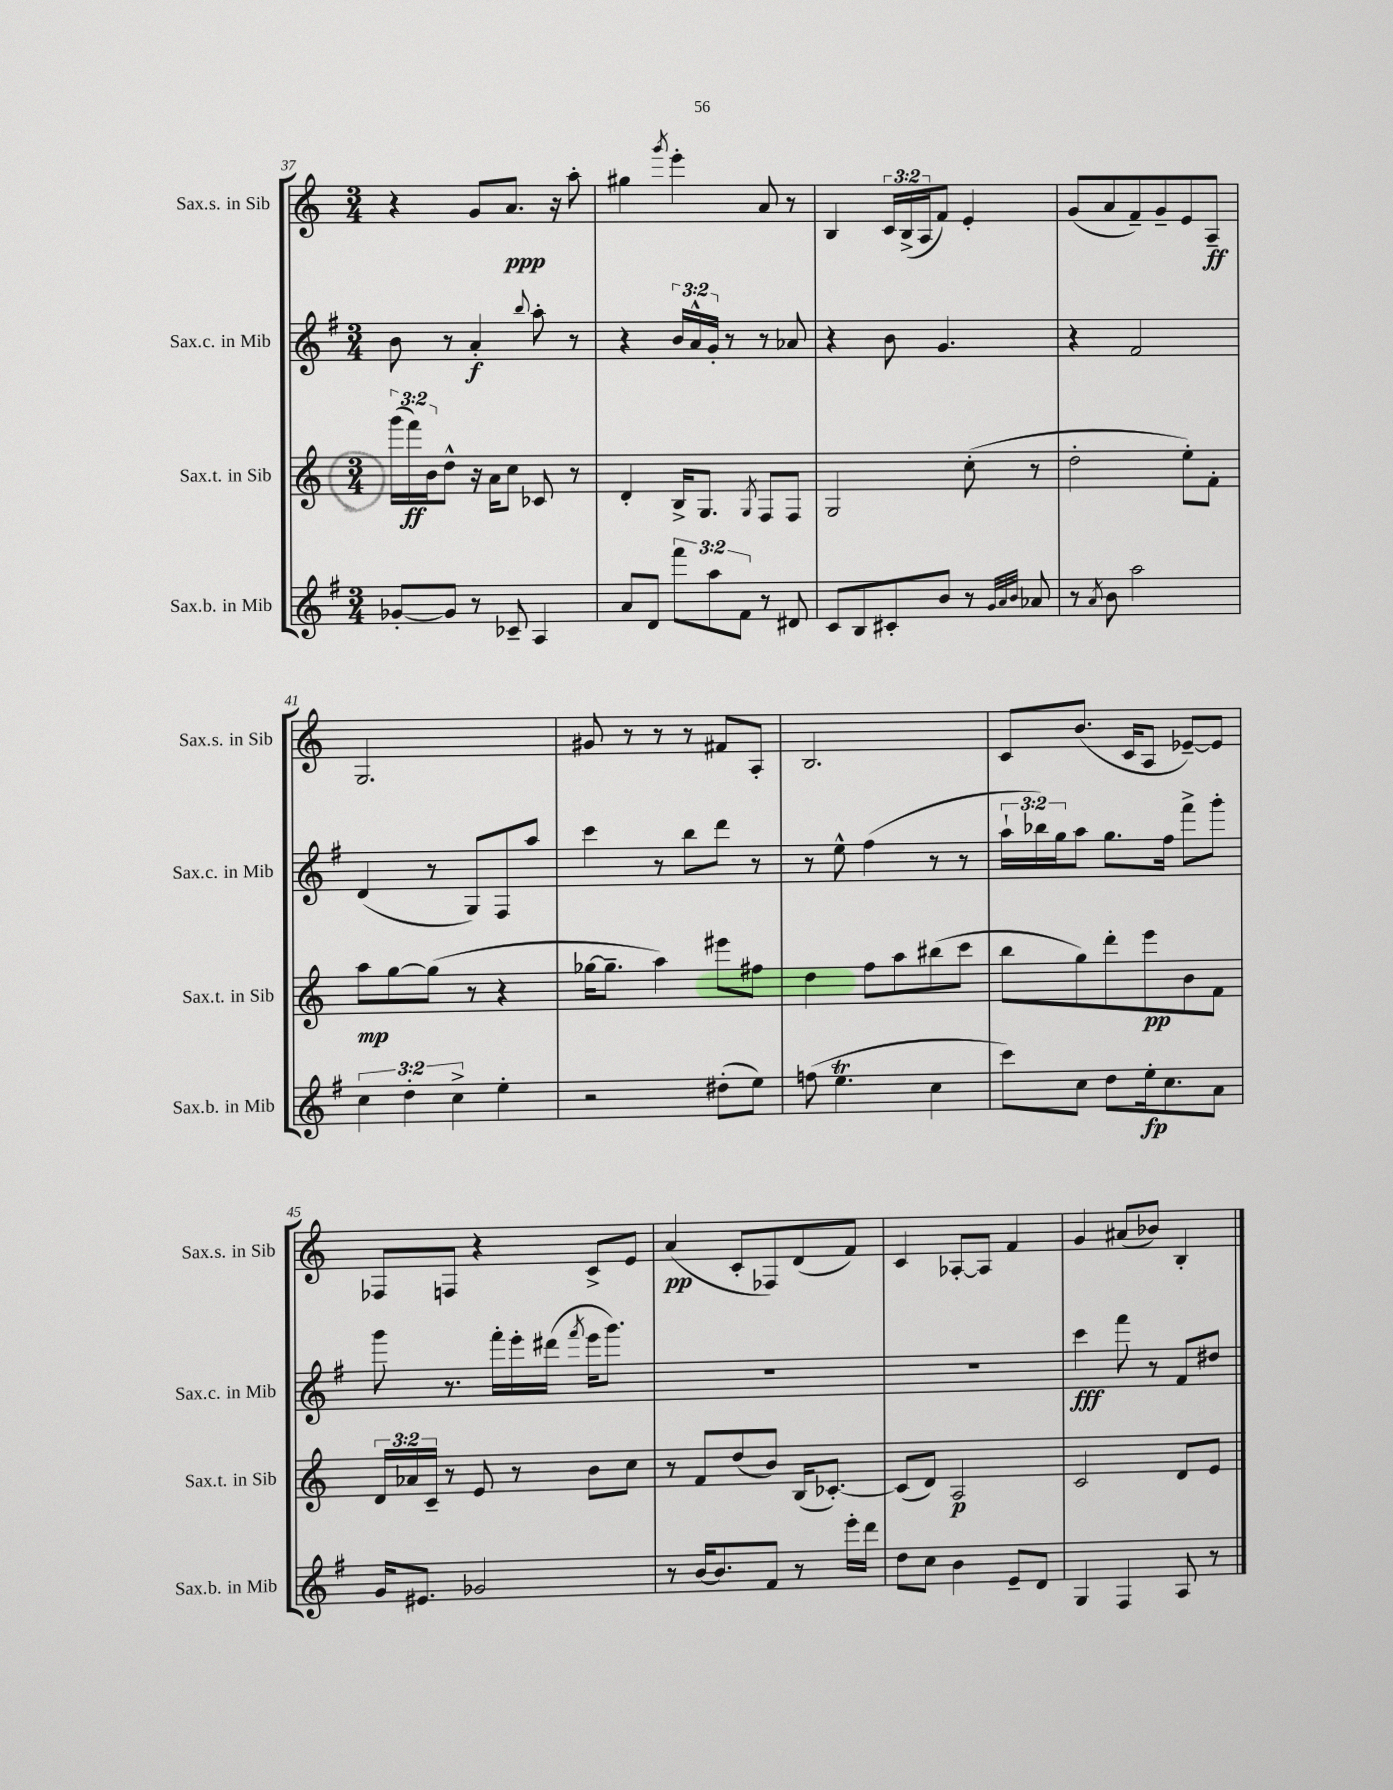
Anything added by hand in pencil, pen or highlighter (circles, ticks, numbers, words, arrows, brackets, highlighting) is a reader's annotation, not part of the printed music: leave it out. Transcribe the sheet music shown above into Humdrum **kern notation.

**kern	**dynam	**kern	**dynam	**kern	**dynam	**kern	**dynam
*part4	*part4	*part3	*part3	*part2	*part2	*part1	*part1
*staff4	*staff4	*staff3	*staff3	*staff2	*staff2	*staff1	*staff1
*I"Sax.b. in Mib	*	*I"Sax.t. in Sib	*	*I"Sax.c. in Mib	*	*I"Sax.s. in Sib	*
*I'Sax.b. in Mib	*	*I'Sax.t. in Sib	*	*I'Sax.c. in Mib	*	*I'Sax.s. in Sib	*
*clefG2	*	*clefG2	*	*clefG2	*	*clefG2	*
*k[f#]	*	*k[]	*	*k[f#]	*	*k[]	*
*M3/4	*	*M3/4	*	*M3/4	*	*M3/4	*
=37	=37	=37	=37	=37	=37	=37	=37
[8g-X'/L	.	(24ggg\LL	.	8b\	.	4r	.
.	.	24fff\)	ff	.	.	.	.
.	.	24b\J	.	.	.	.	.
8g-/J]	.	8dd^^\J	.	8r	.	.	.
8r	.	16r	.	4a'/	f	8g/L	.
.	.	16a\KL	.	.	.	.	.
8c-X~/	.	8cc\J	.	.	.	8.a/J	ppp
.	.	.	.	8qqbb/	.	.	.
4A/	.	8c-X/	.	8aa'\	.	.	.
.	.	.	.	.	.	16r	.
.	.	8r	.	8r	.	8aa'\	.
=38	=38	=38	=38	=38	=38	=38	=38
8a/L	.	4d'/	.	4r	.	4gg#X\	.
8d/J	.	.	.	.	.	.	.
.	.	.	.	.	.	8qggg/	.
12fff#\L	.	16B^/KL	.	24b/LL	.	4eee'\	.
.	.	.	.	24a^^/	.	.	.
.	.	8.G/J	.	.	.	.	.
12aa\	.	.	.	24g'/JJ	.	.	.
.	.	.	.	8r	.	.	.
12f#\J	.	.	.	.	.	.	.
.	.	8qG/	.	.	.	.	.
8r	.	8F/L	.	8r	.	8a/	.
8d#X/	.	8F/J	.	8a-X/	.	8r	.
=39	=39	=39	=39	=39	=39	=39	=39
8c/L	.	2G/	.	4r	.	4B/	.
8B/	.	.	.	.	.	.	.
8c#X'/	.	.	.	8b\	.	24c/LL	.
.	.	.	.	.	.	(24B^/	.
.	.	.	.	.	.	24A/J	.
8b/J	.	.	.	4.g/	.	8f/J)	.
8r	.	(8cc'\	.	.	.	4e'/	.
32qqg/LLL	.	.	.	.	.	.	.
32qqa/	.	.	.	.	.	.	.
32qqb/JJJ	.	.	.	.	.	.	.
8a-X/	.	8r	.	.	.	.	.
=40	=40	=40	=40	=40	=40	=40	=40
8r	.	2dd'\	.	4r	.	(8g/L	.
8qa/	.	.	.	.	.	.	.
8b\	.	.	.	.	.	8a/	.
2aa\	.	.	.	2f#/	.	8f~/)	.
.	.	.	.	.	.	8g~/	.
.	.	8ee'\L)	.	.	.	8e/	.
.	.	8f'\J	.	.	.	8A~/J	ff
!!LO:LB:g=z
=41	=41	=41	=41	=41	=41	=41	=41
6cc\	.	8aa\L	mp	(4d/	.	2.G/	.
.	.	[8gg\	.	.	.	.	.
6dd'\	.	.	.	.	.	.	.
.	.	(8gg\J]	.	8r	.	.	.
6cc^\	.	.	.	.	.	.	.
.	.	8r	.	8G/L)	.	.	.
4ee'\	.	4r	.	8F#/	.	.	.
.	.	.	.	8aa/J	.	.	.
=42	=42	=42	=42	=42	=42	=42	=42
2r	.	[16gg-X\KL	.	4ccc\	.	8g#X/	.
.	.	8.gg-~\J]	.	.	.	.	.
.	.	.	.	.	.	8r	.
.	.	4aa\)	.	8r	.	8r	.
.	.	.	.	8bb\L	.	8r	.
(8dd#X'\L	.	8eee#X\L	.	8ddd\J	.	8f#X/L	.
8ee\J)	.	8ff#X\J	.	8r	.	8A'/J	.
=43	=43	=43	=43	=43	=43	=43	=43
(8ffn\	.	4dd\	.	8r	.	2.B/	.
4.eeT\	.	.	.	8ee^^\	.	.	.
.	.	8ff\L	.	(4ff#\	.	.	.
.	.	8aa\	.	.	.	.	.
4cc\	.	(8bb#X\	.	8r	.	.	.
.	.	8ccc\J	.	8r	.	.	.
=44	=44	=44	=44	=44	=44	=44	=44
8ccc\L)	.	8bb\L	.	24aa`\LL	.	8c/L	.
.	.	.	.	24bb-X\)	.	.	.
.	.	.	.	24gg\J	.	.	.
8cc\J	.	8gg\)	.	8aa\J	.	(8.b/J	.
8dd\L	.	8ddd'\	.	8.gg\L	.	.	.
.	.	.	.	.	.	16c/KL	.
16ee'\k	fp	8eee\	pp	.	.	8A/J	.
8.cc\	.	.	.	16ff#\Jk	.	.	.
.	.	8b\	.	8fff#^\L	.	[8e-X~/L)	.
8a\J	.	8f\J	.	8ggg'\J	.	8e-/J]	.
!!LO:LB:g=z
=45	=45	=45	=45	=45	=45	=45	=45
16g/KL	.	24d/LL	.	8ggg\	.	8F-X/L	.
.	.	24a-X/	.	.	.	.	.
8.e#X/J	.	.	.	.	.	.	.
.	.	24c~/JJ	.	.	.	.	.
.	.	8r	.	8.r	.	8Fn/J	.
2g-X/	.	8e/	.	.	.	4r	.
.	.	.	.	16fff#'\LL	.	.	.
.	.	8r	.	16eee'\	.	.	.
.	.	.	.	(16ddd#X\JJ	.	.	.
.	.	.	.	8qfff#/	.	.	.
.	.	8b\L	.	16eee\KL	.	8c^/L	.
.	.	.	.	8.ggg\J)	.	.	.
.	.	8cc\J	.	.	.	8e/J	.
=46	=46	=46	=46	=46	=46	=46	=46
8r	.	8r	.	2.r	.	(4a/	pp
[16b/KL	.	8f/L	.	.	.	.	.
8.b/]	.	.	.	.	.	.	.
.	.	(8dd/	.	.	.	8c'/L	.
8f#/J	.	8b/J)	.	.	.	8F-X/)	.
8r	.	(16B/KL	.	.	.	(8d/	.
.	.	[8.c-X'/J)	.	.	.	.	.
16eee'\LL	.	.	.	.	.	8f/J)	.
16ddd\JJ	.	.	.	.	.	.	.
=47	=47	=47	=47	=47	=47	=47	=47
8dd\L	.	(8c-/L]	.	2.r	.	4c/	.
8cc\J	.	8d/J)	.	.	.	.	.
4b\	.	2A/	p	.	.	[8A-X'/L	.
.	.	.	.	.	.	8A-/J]	.
8e~/L	.	.	.	.	.	4f/	.
8d/J	.	.	.	.	.	.	.
=48	=48	=48	=48	=48	=48	=48	=48
4G/	.	2c/	.	4ccc\	fff	4g/	.
4F#/	.	.	.	8fff#\	.	(8a#X/L	.
.	.	.	.	8r	.	8b-X/J)	.
8A/	.	8d/L	.	8f#/L	.	4B'/	.
8r	.	8e/J	.	8dd#X/J	.	.	.
==	==	==	==	==	==	==	==
*-	*-	*-	*-	*-	*-	*-	*-
